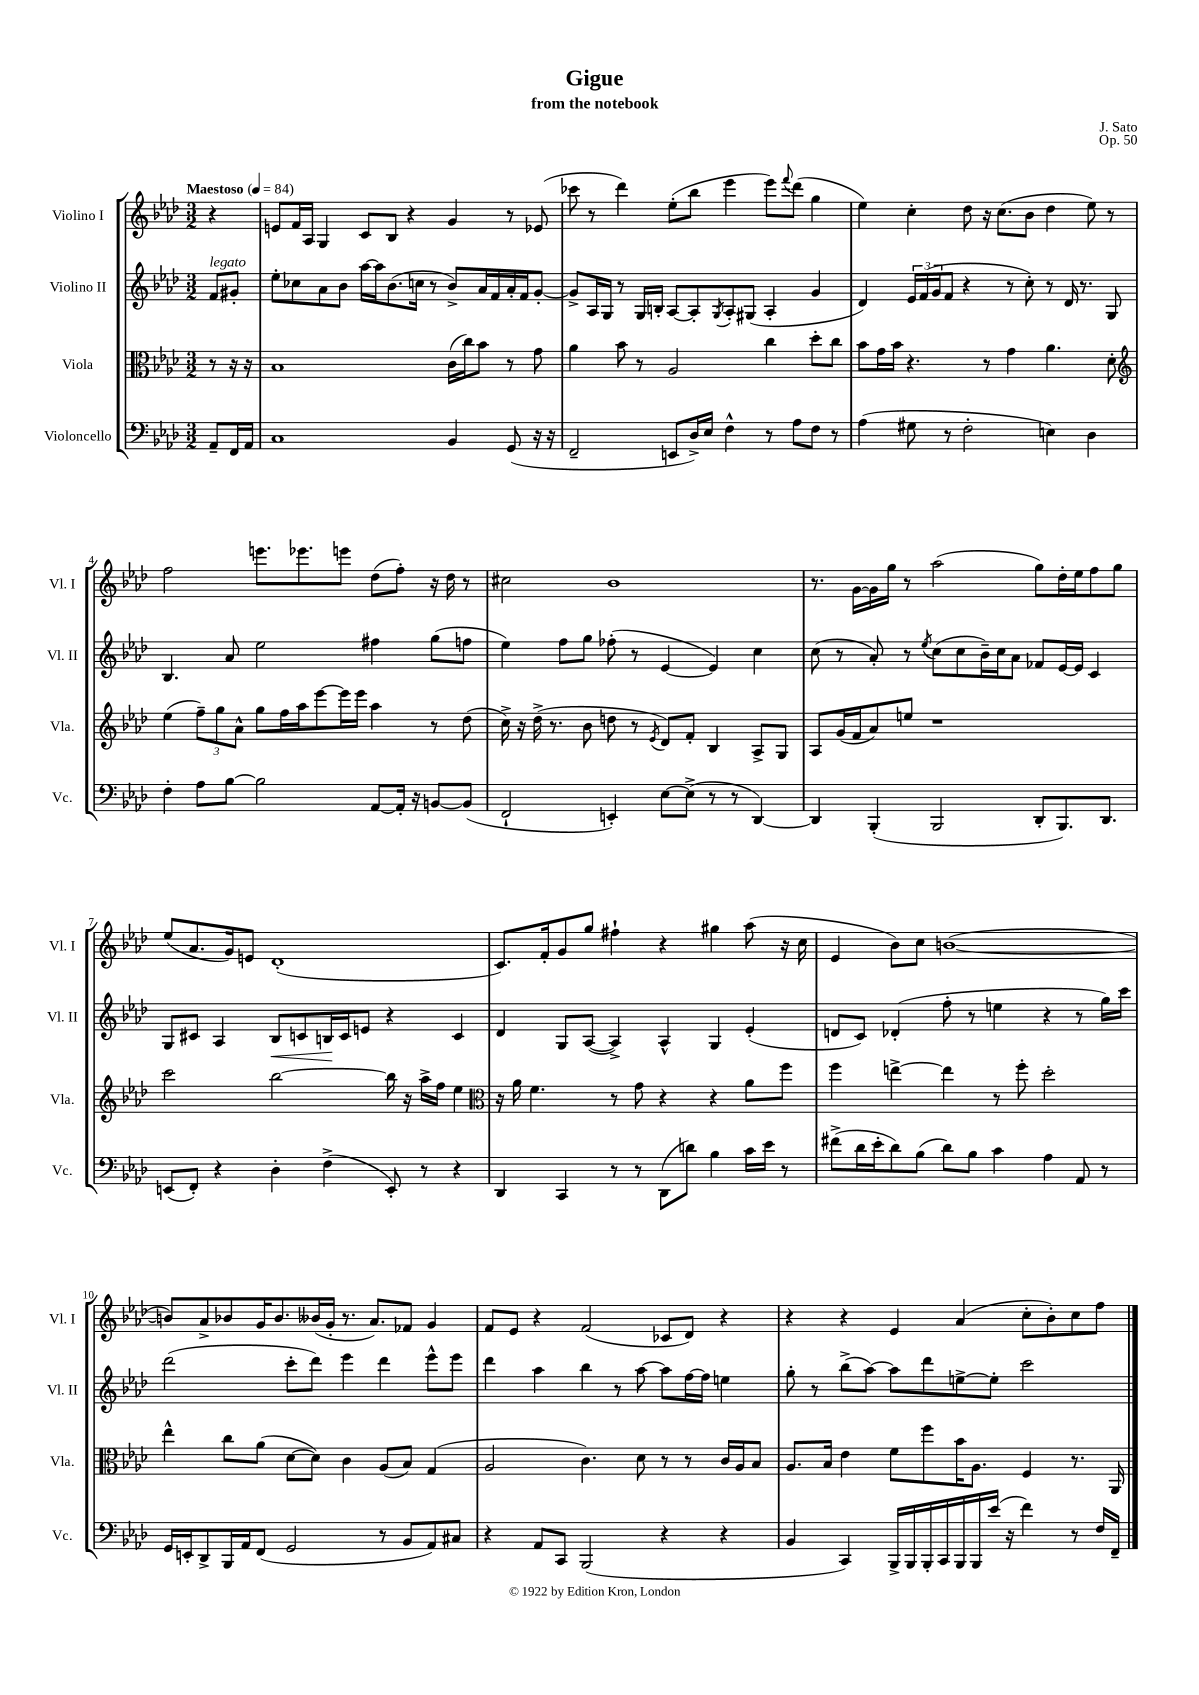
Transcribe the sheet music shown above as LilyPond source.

\header { title = "Gigue" composer = "J. Sato" subtitle = "from the notebook" opus = "Op. 50" }
<<
\new StaffGroup <<
\new Staff = "s0" \with { instrumentName = "Violino I" shortInstrumentName = "Vl. I" } {
    \clef treble \key aes \major \numericTimeSignature \time 3/2 \partial 4 \tempo "Maestoso" 4 = 84
    r4 |
    e'8 f'16 aes16 g4 c'8 bes8 r4 g'4 r8 ees'8( |
    ces'''8 r8 des'''4) ees''8-.( bes''8 ees'''4 ees'''8) \appoggiatura { f'''8 } des'''8( g''4 |
    ees''4) c''4-. des''8 r16 c''8.( bes'8 des''4 ees''8) r8 |
    f''2 e'''8. ees'''8. e'''8 des''8( f''8-.) r16 des''16 r8 |
    cis''2 bes'1 |
    r8. g'16~ g'16 g''16 r8 aes''2( g''8) des''16-. ees''16 f''8 g''8 |
    ees''8( aes'8. g'16) e'8 des'1-.( |
    c'8.) f'16-. g'8 g''8 fis''4-! r4 gis''4 aes''8( r16 c''16 |
    ees'4 bes'8) c''8 b'1~( |
    b'8) aes'8-> bes'8 g'16 bes'8. beses'16( g'16-. r8. aes'8.) fes'8 g'4 |
    f'8 ees'8 r4 f'2( ces'8 des'8) r4 |
    r4 r4 ees'4 aes'4( c''8-. bes'8-.) c''8 f''8 \bar "|." |
}
\new Staff = "s1" \with { instrumentName = "Violino II" shortInstrumentName = "Vl. II" } {
    \clef treble \key aes \major \numericTimeSignature \time 3/2 \partial 4
    f'8^\markup { \italic "legato" } gis'8-. |
    ees''8-. ces''8 aes'8 bes'8 aes''16~ aes''16 bes'8.( c''16 r8 bes'8->) aes'16 f'16 aes'16-. f'16 g'8~-. |
    g'8-> aes16 g16 r8 g16 b16-. aes8~ aes8-. \acciaccatura { g8 } aes8-. gis8( aes4-. g'4 |
    des'4) \tuplet 3/2 { ees'16 f'16( g'16 } f'8 r4 r8 c''8-.) r8 des'16 r8. g8 |
    bes4. aes'8 ees''2 fis''4 g''8( f''8 |
    ees''4) f''8 g''8 fes''8-.( r8 ees'4~ ees'4) c''4 |
    c''8( r8 aes'8-.) r8 \acciaccatura { ees''8 } c''8( c''8 bes'16--) c''16 aes'8 fes'8 ees'16~ ees'16 c'4 |
    g8 cis'8 aes4 bes8\< c'8 b16\! c'16 e'8 r4 c'4 |
    des'4 g8 aes8~( aes4->) aes4-^ g4 ees'4-.( |
    d'8 c'8) des'4-.( f''8-. r8 e''4 r4 r8 g''16) c'''16 |
    des'''2( c'''8-. des'''8) ees'''4 des'''4 ees'''8-^ ees'''8 |
    des'''4 aes''4 bes''4 r8 aes''8~ aes''8 f''16~ f''16 e''4 |
    g''8-. r8 bes''8->( aes''8~) aes''8 des'''8 e''8~-> e''8-. c'''2 \bar "|." |
}
\new Staff = "s2" \with { instrumentName = "Viola" shortInstrumentName = "Vla." } {
    \clef alto \key aes \major \numericTimeSignature \time 3/2 \partial 4
    r8 r16 r16 |
    bes1 c'16( c''16) bes'8 r8 g'8 |
    aes'4 bes'8 r8 aes2 c''4 des''8-. c''8 |
    bes'8 g'16 bes'16 r4. r8 g'4 aes'4. des'8-. |
    \clef treble ees''4( \tuplet 3/2 { f''8--) g''8 aes'8-^ } g''8 f''16 aes''16 ees'''8~ ees'''16 ees'''16 aes''4 r8 des''8( |
    c''16->) r16 des''16->( r8. bes'8 d''8 r8 \acciaccatura { ees'8 } des'8) f'8-. bes4 aes8-> g8 |
    aes8 g'16( f'16 aes'8) e''8 r1 |
    c'''2 bes''2~ bes''16 r16 aes''16-> f''16 ees''4 |
    \clef alto r16 aes'16 f'4. r8 g'8 r4 r4 aes'8 f''8 |
    f''4 e''4~-> e''4 r8 f''8-. des''2-. |
    ees''4-^ c''8 aes'8( des'8~ des'8) c'4 aes8( bes8) g4( |
    aes2 c'4.) des'8 r8 r8 c'16 aes16 bes8 |
    aes8. bes16 ees'4 f'8 f''8 bes'16 aes8. f4 r8. aes,16 \bar "|." |
}
\new Staff = "s3" \with { instrumentName = "Violoncello" shortInstrumentName = "Vc." } {
    \clef bass \key aes \major \numericTimeSignature \time 3/2 \partial 4
    aes,8-- f,16 aes,16 |
    c1 bes,4 g,8( r16 r16 |
    f,2-- e,8 des16->) ees16 f4-^ r8 aes8 f8 r8 |
    aes4( gis8 r8 f2-. e4) des4 |
    f4-. aes8 bes8~ bes2 aes,8~ aes,16-. r16 b,8~ b,8( |
    f,2-! e,4-.) ees8~ ees8->( r8 r8 des,4~) |
    des,4 bes,,4-.( bes,,2 des,8-. bes,,8.) des,8. |
    e,8( f,8-.) r4 des4-. f4->( e,8-.) r8 r4 |
    des,4 c,4 r8 r8 des,8( d'8) bes4 c'16 ees'16 r8 |
    fis'8->( des'16 ees'16-. des'8) bes8( des'8) bes8 c'4 aes4 aes,8 r8 |
    g,16 e,16-. des,8-> bes,,16 aes,16 f,8( g,2 r8 bes,8 aes,8) cis8 |
    r4 aes,8 c,8 bes,,2( r4 r4 |
    bes,4 c,4) bes,,16-> bes,,16 bes,,16-. c,16 bes,,16 bes,,16 ees'16( r16 f'4) r8 f16 f,16-- \bar "|." |
}
>>
>>
